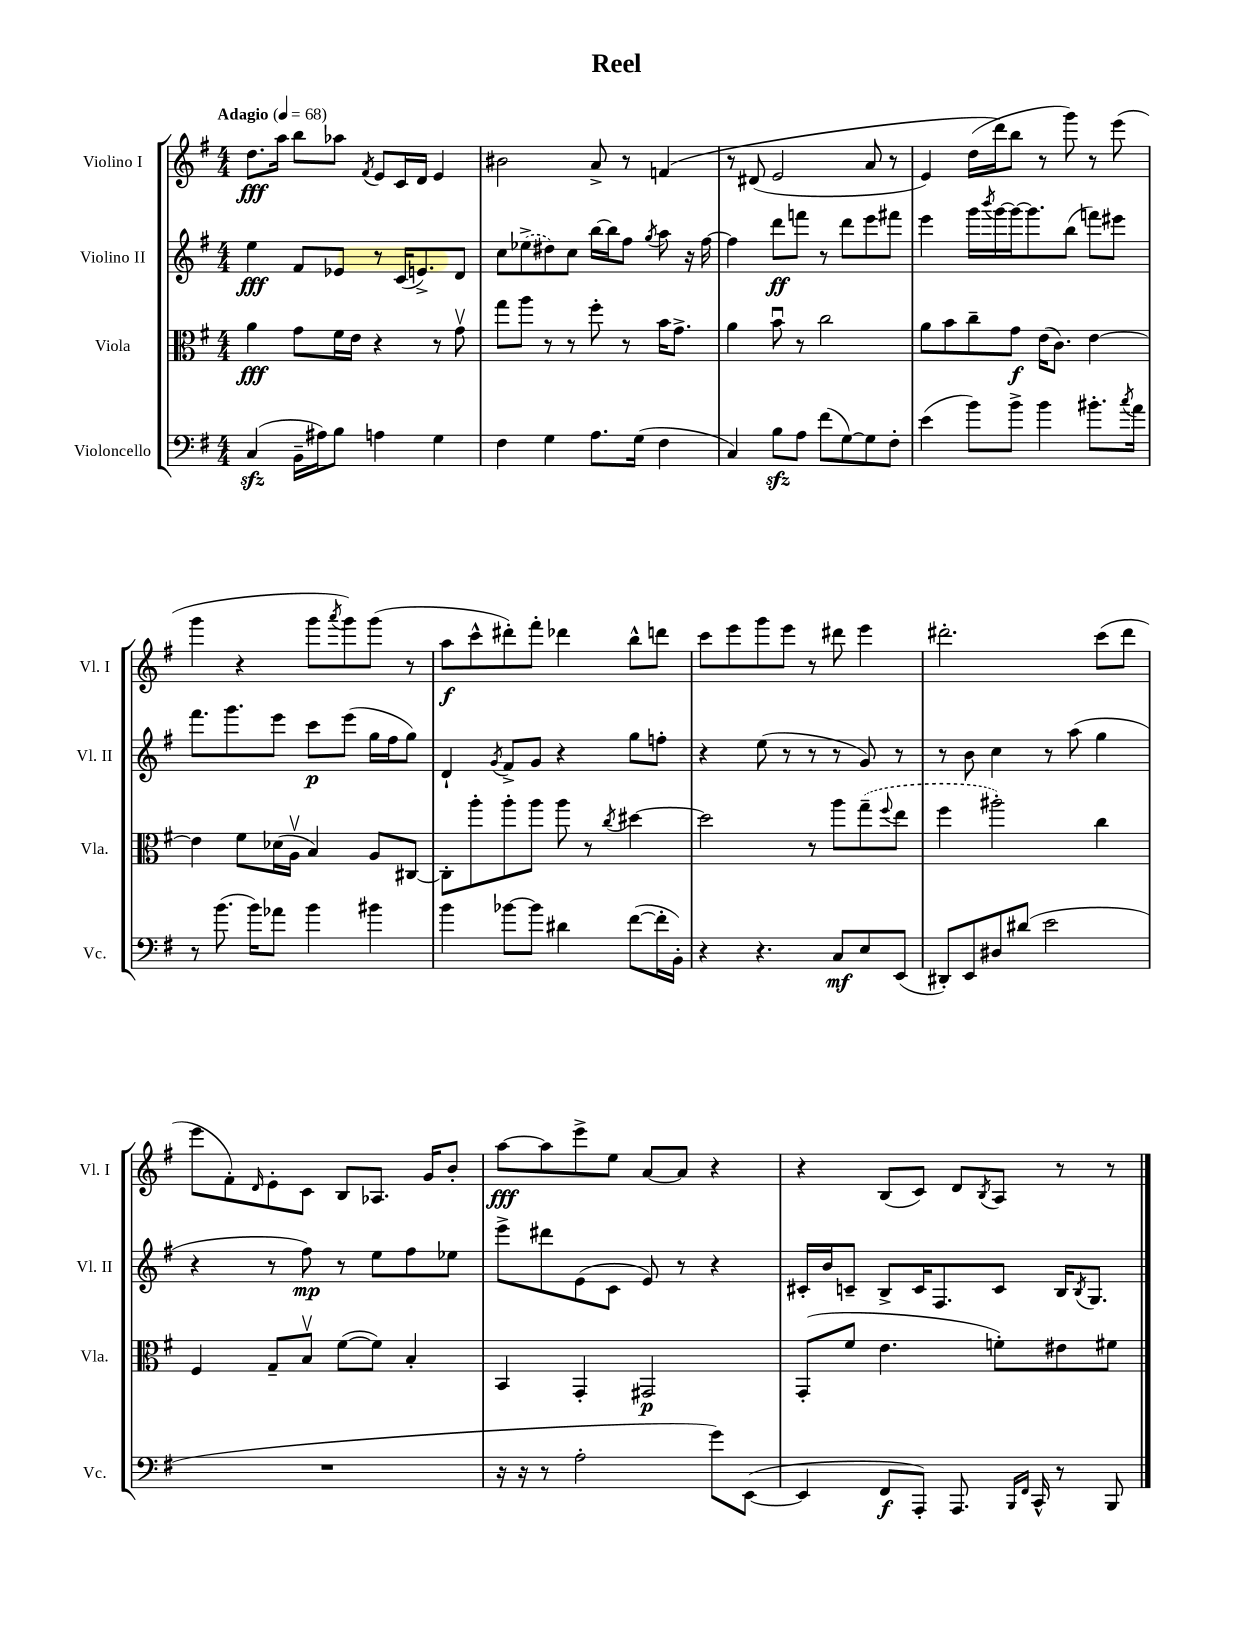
\header { title = "Reel" }
<<
\new StaffGroup <<
\new Staff = "s0" \with { instrumentName = "Violino I" shortInstrumentName = "Vl. I" } {
    \clef treble \key g \major \numericTimeSignature \time 4/4 \tempo "Adagio" 4 = 68
    d''8.\fff a''16 b''8 aes''8 \acciaccatura { fis'8 } e'8 c'16 d'16 e'4 |
    bis'2 a'8-> r8 f'4\( |
    r8 dis'8( e'2 a'8 r8 |
    e'4) d''16( d'''16\) b''8 r8 g'''8) r8 e'''8( |
    g'''4 r4 g'''8 \acciaccatura { a'''8 } g'''8) g'''8( r8 |
    a''8\f c'''8-^ dis'''8-.) fis'''8-. des'''4 b''8-^ d'''8 |
    c'''8 e'''8 g'''8 e'''8 r8 dis'''8 e'''4 |
    dis'''2.-. c'''8( dis'''8 |
    e'''8 fis'8-.) \grace { d'16 } e'8-. c'8 b8 aes8. g'16 b'8-. |
    a''8~\fff a''8 e'''8-> e''8 a'8~ a'8 r4 |
    r4 b8( c'8) d'8 \acciaccatura { b8 } a8 r8 r8 \bar "|." |
}
\new Staff = "s1" \with { instrumentName = "Violino II" shortInstrumentName = "Vl. II" } {
    \clef treble \key g \major \numericTimeSignature \time 4/4
    e''4\fff fis'8 ees'8 r8 c'16( e'8.->) d'8 |
    c''8 \once \slurDashed ees''8->( dis''8) c''8 b''16~ b''16 fis''8 \acciaccatura { g''8 } a''8 r16 fis''16~ |
    fis''4 d'''8\ff f'''8 r8 d'''8 e'''8 fis'''8 |
    e'''4 g'''16 \acciaccatura { b'''8 } g'''16~ g'''16~ g'''8. b''8( f'''8) eis'''8 |
    fis'''8. g'''8. e'''8 c'''8\p e'''8( g''16 fis''16 g''8) |
    d'4-! \acciaccatura { g'8 } fis'8-> g'8 r4 g''8 f''8-. |
    r4 e''8( r8 r8 r8 g'8) r8 |
    r8 b'8 c''4 r8 a''8( g''4 |
    r4 r8 fis''8\mp) r8 e''8 fis''8 ees''8 |
    e'''8-> dis'''8 e'8( c'8 e'8) r8 r4 |
    cis'16-. b'16 c'8-- b8-> c'16 fis8. c'8 b16 \acciaccatura { b8 } g8. \bar "|." |
}
\new Staff = "s2" \with { instrumentName = "Viola" shortInstrumentName = "Vla." } {
    \clef alto \key g \major \numericTimeSignature \time 4/4
    a'4\fff g'8 fis'16 e'16 r4 r8 g'8\upbow |
    g''8 a''8 r8 r8 fis''8-. r8 b'16 g'8.-> |
    a'4 b'8\downbow r8 c''2 |
    a'8 b'8 c''8-- g'8\f e'16( c'8.) e'4~ |
    e'4 fis'8 des'16( a16\upbow b4) a8 cis8~ |
    cis8-. a''8-. a''8-. a''8 a''8 r8 \acciaccatura { c''8 } dis''4~ |
    dis''2 r8 a''8 \once \slurDashed g''8--( \appoggiatura { fis''8 } e''8 |
    fis''4 ais''2-.) c''4 |
    fis4 g8-- b8\upbow fis'8~( fis'8) b4-. |
    b,4 g,4-. gis,2\p |
    g,8-.( fis'8 e'4. f'8-.) eis'8 fis'8 \bar "|." |
}
\new Staff = "s3" \with { instrumentName = "Violoncello" shortInstrumentName = "Vc." } {
    \clef bass \key g \major \numericTimeSignature \time 4/4
    c4\sfz( b,16-- ais16) b8 a4 g4 |
    fis4 g4 a8. g16( fis4 |
    c4) b8\sfz a8 fis'8( g8~) g8 fis8-. |
    e'4( b'8) b'8-> b'4 bis'8.-. \acciaccatura { c''8 } a'16 |
    r8 b'8.( b'16) aes'8 b'4 bis'4 |
    b'4 bes'8~ bes'8 dis'4 fis'8~( fis'16-. b,16-.) |
    r4 r4. c8\mf e8 e,8( |
    dis,8-.) e,8 dis8 dis'8( e'2 |
    R1 |
    r16 r16 r8 a2-. g'8) e,8~( |
    e,4 fis,8\f a,,8-.) a,,8. \grace { b,,16 fis,16 } c,16-^ r8 b,,8 \bar "|." |
}
>>
>>
\layout { \context { \Score \remove "Bar_number_engraver" } }
